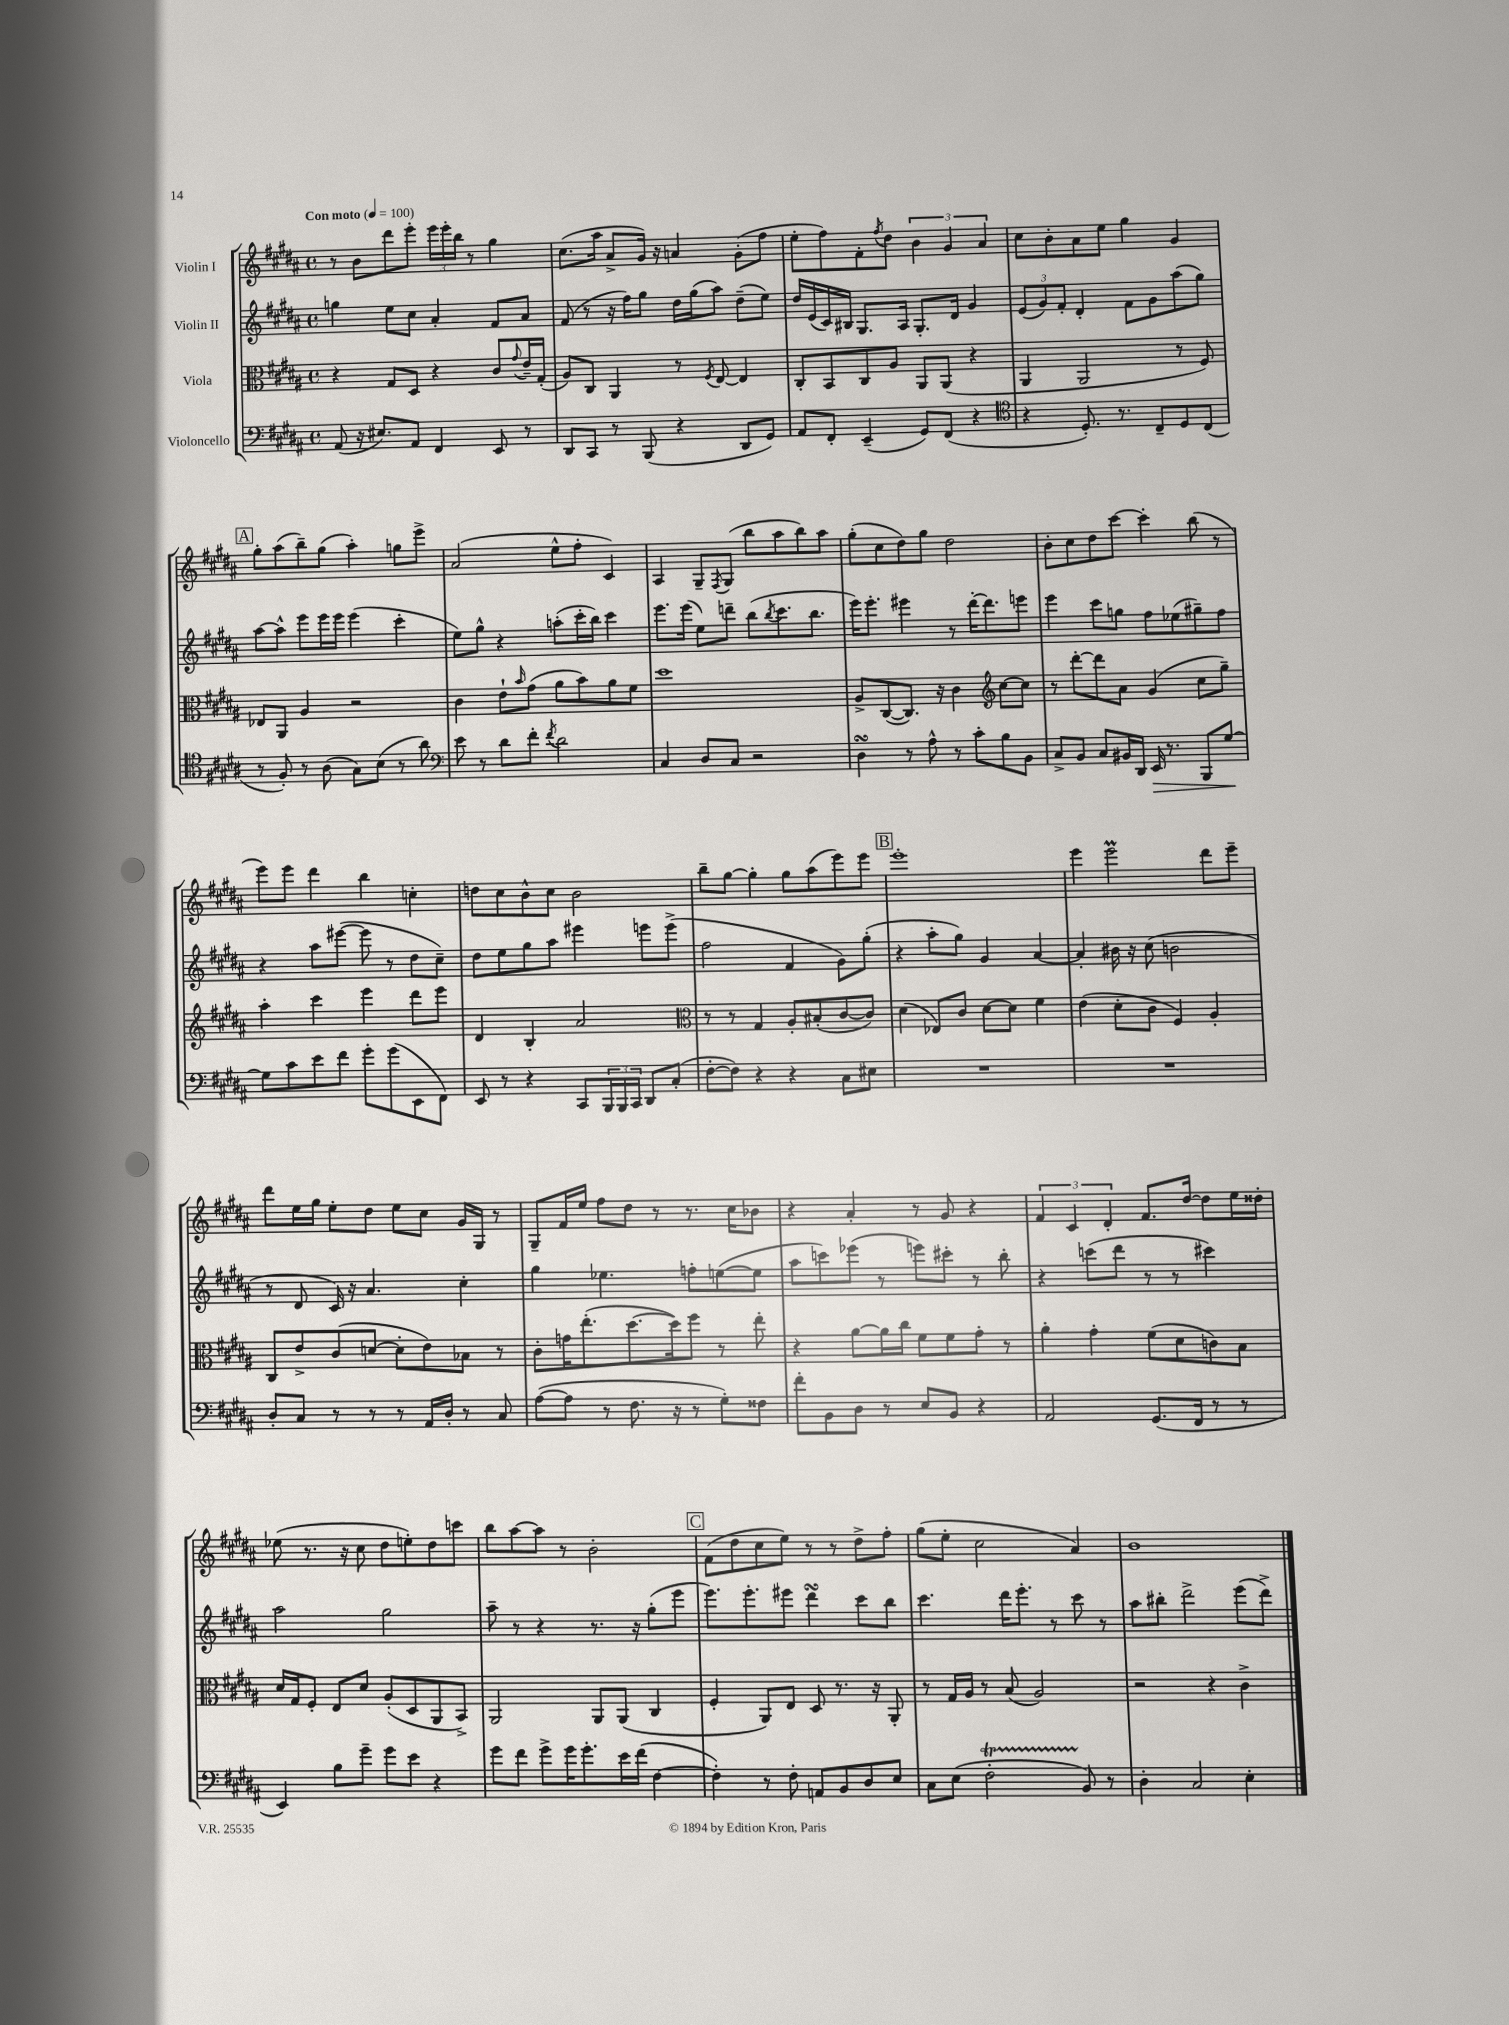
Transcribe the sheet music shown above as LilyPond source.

<<
\new StaffGroup <<
\new Staff = "s0" \with { instrumentName = "Violin I" } {
    \clef treble \key b \major \defaultTimeSignature \time 4/4 \tempo "Con moto" 4 = 100
    r8 b'8 dis'''8 e'''8-. \tuplet 3/2 { e'''16 e'''16-. b''16 } r8 gis''4 |
    cis''8.( ais''16 ais'8-> gis'16) r16 a'4 gis'8-.( fis''8 |
    e''8-. fis''8) fis'8-. \acciaccatura { fis''8 } dis''8 \tuplet 3/2 { b'4 gis'4 ais'4 } |
    cis''8 b'8-. ais'8 e''8 gis''4 gis'4 |
    \mark \markup { \box "A" } gis''8-. ais''8( b''8--) gis''8( ais''4-.) g''8 e'''8-> |
    ais'2( e''8-^ fis''8-. cis'4) |
    ais4 gis8-- \acciaccatura { fis8 } gis8( b''8 ais''8 b''8) ais''8 |
    gis''8-.( cis''8 dis''8) gis''8 dis''2 |
    b'8-. cis''8 dis''8 cis'''8~ cis'''4-. b''8( r8 |
    e'''8) e'''8 dis'''4 b''4 c''4-. |
    d''8 cis''8 b'8-^ cis''8 b'2 |
    b''8-- gis''8~ gis''4-. gis''8 ais''8( e'''8) e'''8 |
    \mark \markup { \box "B" } e'''1-. |
    e'''4 e'''2\prall dis'''8 e'''8-- |
    dis'''8 e''16 gis''16 e''8-. dis''8 e''8 cis''8 gis'16 gis16 r8 |
    gis8-- fis'16 e''16 fis''8 dis''8 r8 r8. cis''16 bes'8 |
    r4 ais'4-. r8 gis'8 r4 |
    \tuplet 3/2 { fis'4 cis'4 dis'4-. } fis'8. dis''16~ dis''8 e''16 disis''16-. |
    ees''8( r8. r16 cis''8 dis''8 e''8-.) dis''8 c'''8 |
    b''8 ais''8~ ais''8 r8 b'2-. |
    \mark \markup { \box "C" } fis'8( dis''8 cis''8 e''8) r8 r8 dis''8-> fis''8-. |
    gis''8( e''8-. cis''2 ais'4) |
    b'1 \bar "|." |
}
\new Staff = "s1" \with { instrumentName = "Violin II" } {
    \clef treble \key b \major \defaultTimeSignature \time 4/4
    g''4 e''8 cis''8 ais'4-. fis'8 ais'8 |
    fis'8( r8 r16 fis''16) gis''8 dis''16 gis''16( ais''8) dis''8--( e''8) |
    dis''16 e'16( cis'16) bis16 gis8. ais16 gis8.-. dis'16 gis'4 |
    \tuplet 3/2 { e'8( gis'8) fis'8-. } dis'4-. fis'8 gis'8 ais''8( gis''8) |
    \mark \markup { \box "A" } ais''8~ ais''8-^ e'''8 e'''16 e'''16 e'''4( cis'''4-. |
    e''8) gis''8-^ r4 a''8-.( cis'''16-. b''16) cis'''4 |
    e'''8. e'''16( e''8) d'''8-- b''8( \acciaccatura { b''8 } cis'''8. b''8. |
    e'''16) e'''8.-. eis'''4 r8 dis'''16~-. dis'''8. e'''8 |
    e'''4 cis'''8 g''8 fis''8 ees''8( gis''8--) fis''8 |
    r4 ais''8 eis'''8~( eis'''8 r8 dis''8 cis''8--) |
    dis''8 e''8 gis''8 ais''8 eis'''4 e'''8 e'''8->( |
    fis''2 fis'4 gis'8) gis''8-.( |
    \mark \markup { \box "B" } r4 ais''8-. gis''8) gis'4 ais'4~ |
    ais'4-. bis'16 r16 cis''8( b'2 |
    r8 dis'8 cis'16) r16 ais'4. cis''4-. |
    gis''4 ees''4. f''8-. e''8~( e''8 |
    ais''8 c'''8) ees'''8( r8 e'''8) cis'''8-. r8 b''8-. |
    r4 c'''8( dis'''8 r8 r8 cis'''4) |
    ais''2 gis''2 |
    ais''8-- r8 r4 r8. r16 gis''8-.( e'''8 |
    \mark \markup { \box "C" } e'''8.) e'''8.-. eis'''8 dis'''4\turn cis'''8 b''8 |
    cis'''4. dis'''16 e'''8.-. r8 cis'''8 r8 |
    ais''8 bis''8-. dis'''2-> e'''8( dis'''8->) \bar "|." |
}
\new Staff = "s2" \with { instrumentName = "Viola" } {
    \clef alto \key b \major \defaultTimeSignature \time 4/4
    r4 gis8 dis8 r4 cis'8 \appoggiatura { gis'8 } e'16-- gis16-.( |
    ais8) cis8 ais,4 r8 \acciaccatura { fis8 } e8~ e4 |
    cis8-. b,8 cis8 ais8 ais,8 ais,8( r4 |
    ais,4 ais,2 r8 fis8) |
    \mark \markup { \box "A" } ees8 ais,8 ais4 r2 |
    cis'4 e'8-! \grace { b'16 } gis'8( ais'8 b'8) ais'8 fis'8 |
    dis''1 |
    ais8-> cis8~( cis8.) r16 cis'4 \clef treble cis''8~ cis''8 |
    r8 dis'''8~-. dis'''8 ais'8 gis'4( cis''8 gis''8--) |
    ais''4-. cis'''4 e'''4 dis'''8 e'''8 |
    dis'4 b4-. ais'2 |
    \clef alto r8 r8 gis4 ais8-. bis8-.( cis'8~ cis'8) |
    \mark \markup { \box "B" } dis'4( ees8) cis'8 dis'8~ dis'8 fis'4 |
    e'4( dis'8-. cis'8 fis4) ais4-. |
    cis8 e'8-> cis'8( d'8~ d'8-. e'8) bes8 r8 |
    cis'8-. g'16 e''8.-.( dis''8.~ dis''16) fis''8 r8 e''8-. |
    r4 ais'8~ ais'16 cis''16 fis'8 fis'8 gis'8-. r8 |
    ais'4-. gis'4-. fis'8( dis'8 c'8) b8 |
    dis'16 gis16 fis8-. e8 dis'8 ais8-.( dis8 ais,8 b,8->) |
    ais,2 ais,8 ais,8( cis4 |
    \mark \markup { \box "C" } fis4-. ais,8) e8 dis8 r8. r16 ais,8-. |
    r8 gis16 ais16 r8 b8( ais2) |
    r2 r4 cis'4-> \bar "|." |
}
\new Staff = "s3" \with { instrumentName = "Violoncello" } {
    \clef bass \key b \major \defaultTimeSignature \time 4/4
    ais,8( r16 eis8.) ais,8 fis,4 e,8 r8 |
    dis,8 cis,8 r8 b,,8( r4 dis,8 gis,8) |
    ais,8 fis,8-. e,4--( gis,8) fis,8( r4 |
    \clef tenor r4 dis8.-.) r8. cis8-- dis8 cis8( |
    \mark \markup { \box "A" } r8 fis8-.) r8 ais8( gis8) b8( r8 ais'8) |
    \clef bass e'8 r8 dis'8 fis'8-. \acciaccatura { fis'8 } dis'2 |
    cis4 dis8 cis8 r2 |
    dis4\turn r8 ais8-^ r8 cis'8-. b8 b,8 |
    cis8-> b,8 cis8 bis,16 dis,16 e,16\> r8. b,,8 gis8~\! |
    gis8 cis'8 e'8 fis'8 gis'8-. gis'8( e,8 fis,8) |
    e,8 r8 r4 cis,8 \tuplet 3/2 { b,,16 b,,16 cis,16 } dis,8 cis8-.( |
    fis8~-. fis8) r4 r4 cis8 eis8 |
    \mark \markup { \box "B" } R1 |
    R1 |
    dis8-. cis8 r8 r8 r8 ais,16 dis16-. r8 cis8 |
    ais8~( ais8 r8 fis8. r16 r8 gis8-.) fisis8 |
    fis'8-. b,8 dis8 r8 e8 b,8 r4 |
    ais,2 gis,8.( fis,16 r8 r8 |
    e,4) b8 gis'8-- gis'8 e'8 r4 |
    gis'8 fis'8 gis'8-> gis'16 gis'8.-. e'16 fis'16( fis4~ |
    \mark \markup { \box "C" } fis4-.) r8 fis8-. a,8 b,8 dis8 e8 |
    cis8 e8( fis2-.\startTrillSpan b,8\stopTrillSpan) r8 |
    dis4-. cis2 e4-. \bar "|." |
}
>>
>>
\layout { \context { \Score \remove "Bar_number_engraver" } }
